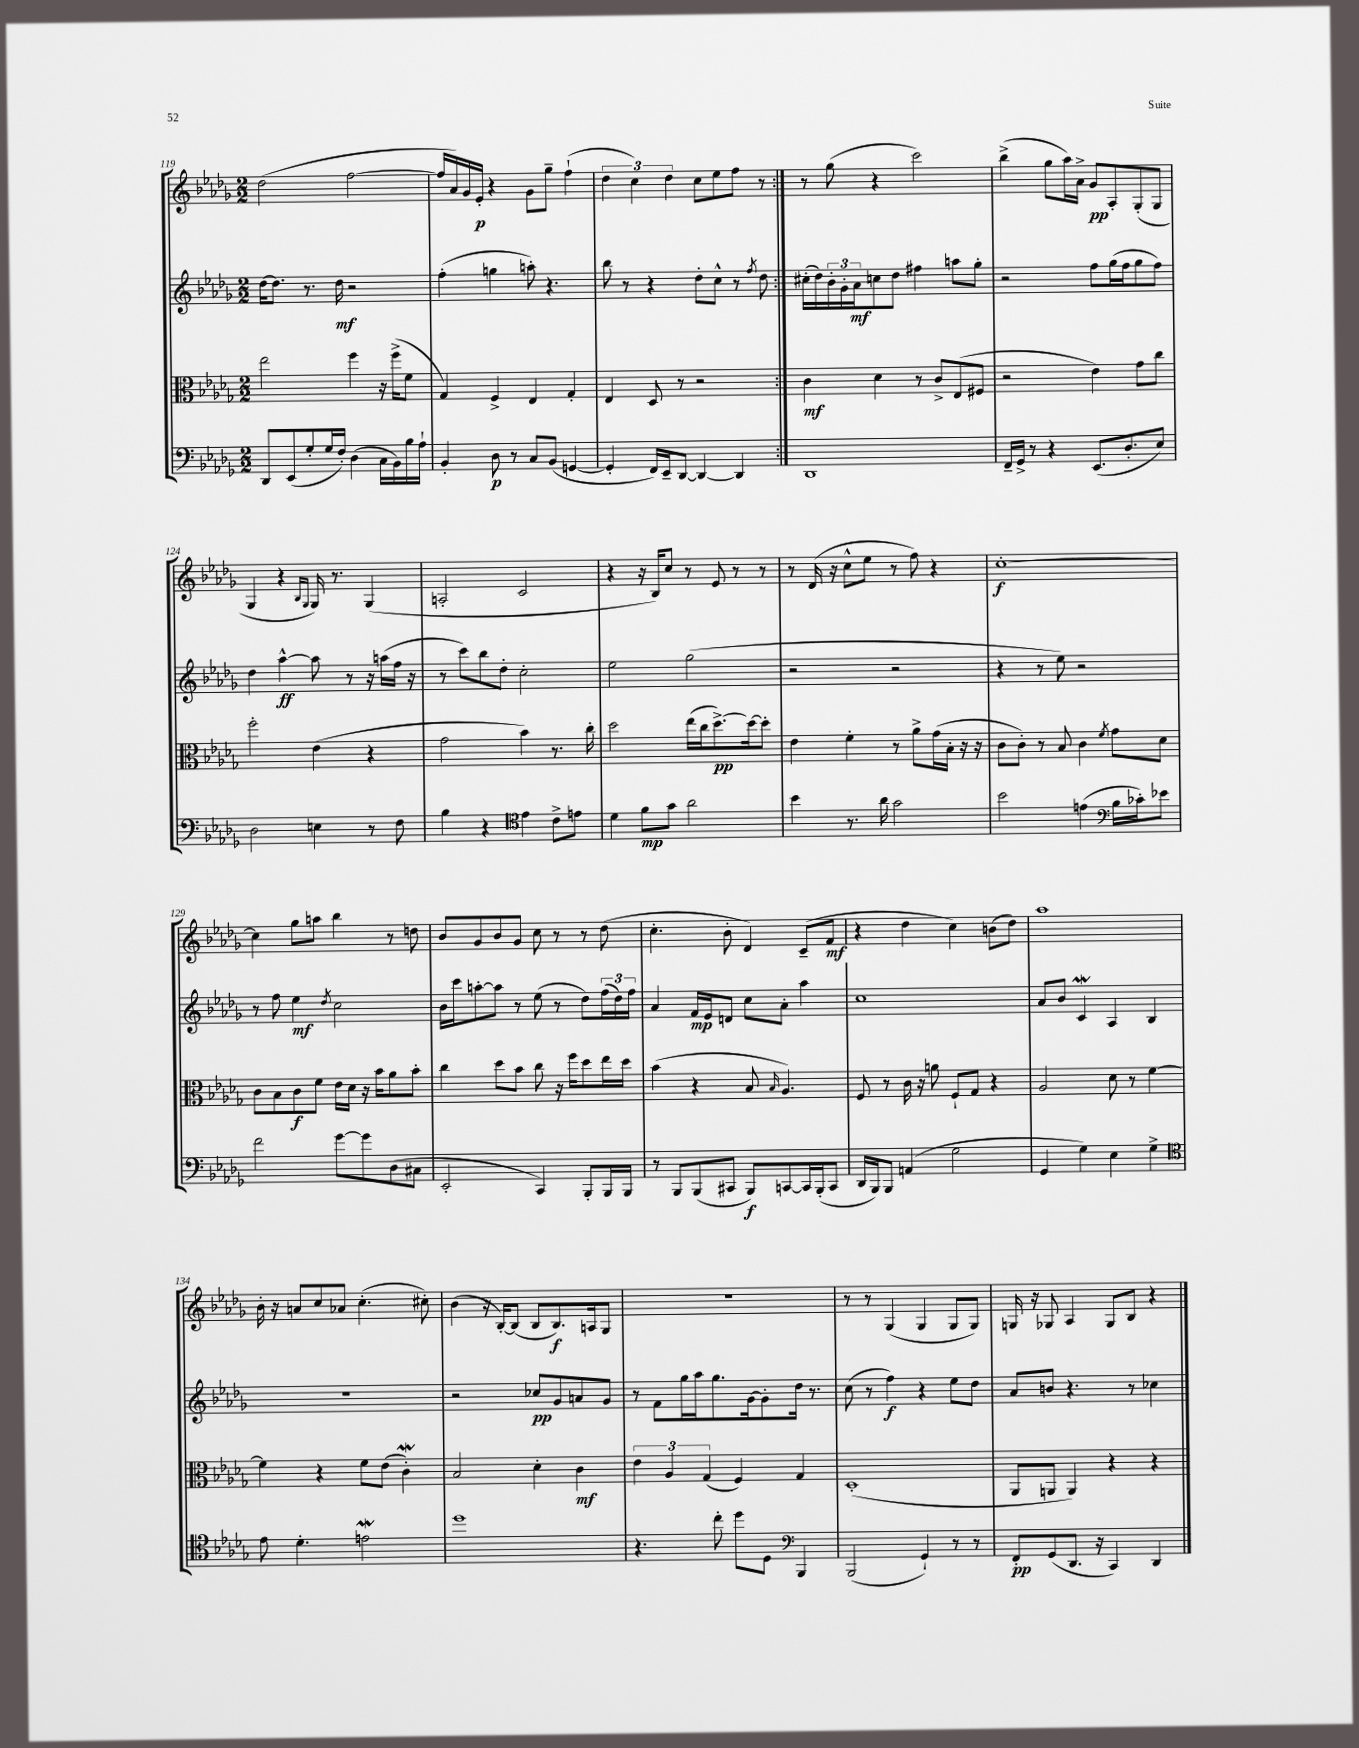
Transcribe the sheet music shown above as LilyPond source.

<<
\new StaffGroup <<
\new Staff = "s0" {
    \clef treble \key des \major \numericTimeSignature \time 2/2
    \repeat volta 2 { des''2( f''2~ |
    f''16 aes'16) ges'16 ees'16-.\p r4 ges'8 ges''8-- f''4-!( |
    \tuplet 3/2 { des''4 c''4) des''4 } c''8 ees''8 f''8 r8 | }
    r8 ges''8( r4 c'''2) |
    bes''4->( ges''8 aes''16) aes'16-> ges'8\pp aes8-. ges8-.( ges8 |
    ges4 r4 \grace { bes16 ges16 } ges16) r8. ges4( |
    a2-. c'2 |
    r4 r16 bes16) c''8 r8 ees'8 r8 r8 |
    r8 des'16( r16 c''8-^ ees''8 r8 f''8) r4 |
    c''1~-.\f |
    c''4 ges''8 a''8 bes''4 r8 d''8 |
    bes'8 ges'8 bes'8 ges'8 c''8 r8 r8 des''8( |
    c''4.-. bes'8-. des'4) c'8--( f'8\mf |
    r4 des''4 c''4) b'8( des''8) |
    aes''1 |
    bes'16-. r16 a'8 c''8 aes'8 c''4.-.( cis''8-.) |
    bes'4( r16 bes16~-.) bes8( bes8 bes8.\f) a16 ges8 |
    R1 |
    r8 r8 ges4( ges4 ges8 ges8) |
    g16 r16 ges8 aes4 ges8 bes8 r4 \bar "|." |
}
\new Staff = "s1" {
    \clef treble \key des \major \numericTimeSignature \time 2/2
    \repeat volta 2 { des''16~ des''8. r8. des''16\mf r2 |
    f''4-.( g''4 a''8-.) r4. |
    bes''8 r8 r4 des''8-. c''8-^ r8 \acciaccatura { f''8 } des''8 | }
    cis''16-.( des''16) \tuplet 3/2 { bes'16-. ges'16-. aes'16\mf } c''8 des''8 fis''4 a''8 ges''8-. |
    r2 f''8 ges''16( f''16 ges''8 f''8) |
    des''4 aes''4~-^\ff aes''8 r8 r16 a''16( f''16 r16 |
    r8 c'''8) bes''8 des''8-. c''2-. |
    ees''2 ges''2( |
    r2 r2 |
    r4 r8 ees''8) r2 |
    r8 f''8 ees''4\mf \acciaccatura { des''8 } c''2 |
    bes'16 c'''16 a''8~-. a''8 r8 ees''8( r8 des''8) \tuplet 3/2 { f''16( des''16) f''16 } |
    aes'4 f'16\mp ees'16 d'8 c''8 aes'8-. aes''4 |
    c''1 |
    aes'8 bes'8 c'4\mordent aes4 bes4 |
    r1 |
    r2 ces''8\pp ges'8 a'8 ges'8 |
    r8 f'8 ges''16 aes''16 ges''8. ges'16~ ges'8-. des''16 r8. |
    c''8( r8 f''4\f) r4 ees''8 des''8 |
    aes'8 b'8 r4. r8 ces''4 \bar "|." |
}
\new Staff = "s2" {
    \clef alto \key des \major \numericTimeSignature \time 2/2
    \repeat volta 2 { ees''2 f''4 r16 f''16->( f'8 |
    ges4) f4-> ees4 ges4-. |
    ees4 des8 r8 r2 | }
    c'4\mf des'4 r8 c'8-> ees8( fis8 |
    r2 ees'4) ges'8 c''8 |
    f''2-. ees'4( r4 |
    ges'2 bes'4) r8. c''16-. |
    des''2 ees''16( c''16 des''8.~->\pp) des''16~ des''8-. |
    ees'4 f'4-. r8 aes'8-> ges'16( bes16-. r16 r16 |
    c'8 c'8-.) r8 bes8 c'4 \acciaccatura { f'8 } ges'8 des'8 |
    c'8 bes8 c'8\f f'8 ees'16 des'16 r16 bes'16 aes'8 bes'8-. |
    c''4 des''8 bes'8 c''8 r16 f''16 des''8 ees''16 des''16 |
    bes'4( r4 bes8 \grace { bes16 } aes4.) |
    f8 r8 c'16 r16 a'8 f8-! ges8 r4 |
    aes2 des'8 r8 f'4~ |
    f'4 r4 f'8 ees'8( c'4-.\mordent) |
    bes2 des'4-. c'4\mf |
    \tuplet 3/2 { ees'4 aes4 ges4( } f4) ges4 |
    des1-.( |
    aes,8 a,8 a,4) r4 r4 \bar "|." |
}
\new Staff = "s3" {
    \clef bass \key des \major \numericTimeSignature \time 2/2
    \repeat volta 2 { des,8 ees,8( ges8-. ges16 f16-.) des4( c16 bes,16) bes16 aes16-! |
    bes,4-. des8\p r8 c8 bes,8( g,4~ |
    g,4-. f,16) ees,16-- des,8~ des,4~ des,4 | }
    des,1 |
    f,16-- ges,16-> r8 r4 ees,8.( des8.-. ees8) |
    des2 e4 r8 f8 |
    bes4 r4 \clef tenor ees'4 c'8-> e'8 |
    des'4 f'8\mp ges'8 aes'2 |
    bes'4 r8. aes'16 ges'2 |
    bes'2 e'4( \clef bass bes16 ces'16-.) ees'8 |
    f'2 ges'8~ ges'8 des8( cis8 |
    ees,2-. c,4) bes,,8-. bes,,16 bes,,16 |
    r8 bes,,8 bes,,8( cis,8 bes,,8\f) c,8~ c,16 bes,,16-.( c,8 |
    des,16 bes,,16) bes,,8 a,4( ges2 |
    ges,4 ges4) ees4 ges4-> |
    \clef tenor ees'8 des'4.-. e'2\mordent |
    des''1 |
    r4. c''8-. des''8 des8 \clef bass bes,,4 |
    bes,,2( ges,4-!) r8 r8 |
    f,8-.\pp ges,8( des,8. r16 c,4) des,4 \bar "|." |
}
>>
>>
\layout { \context { \Score currentBarNumber = #119 } }
